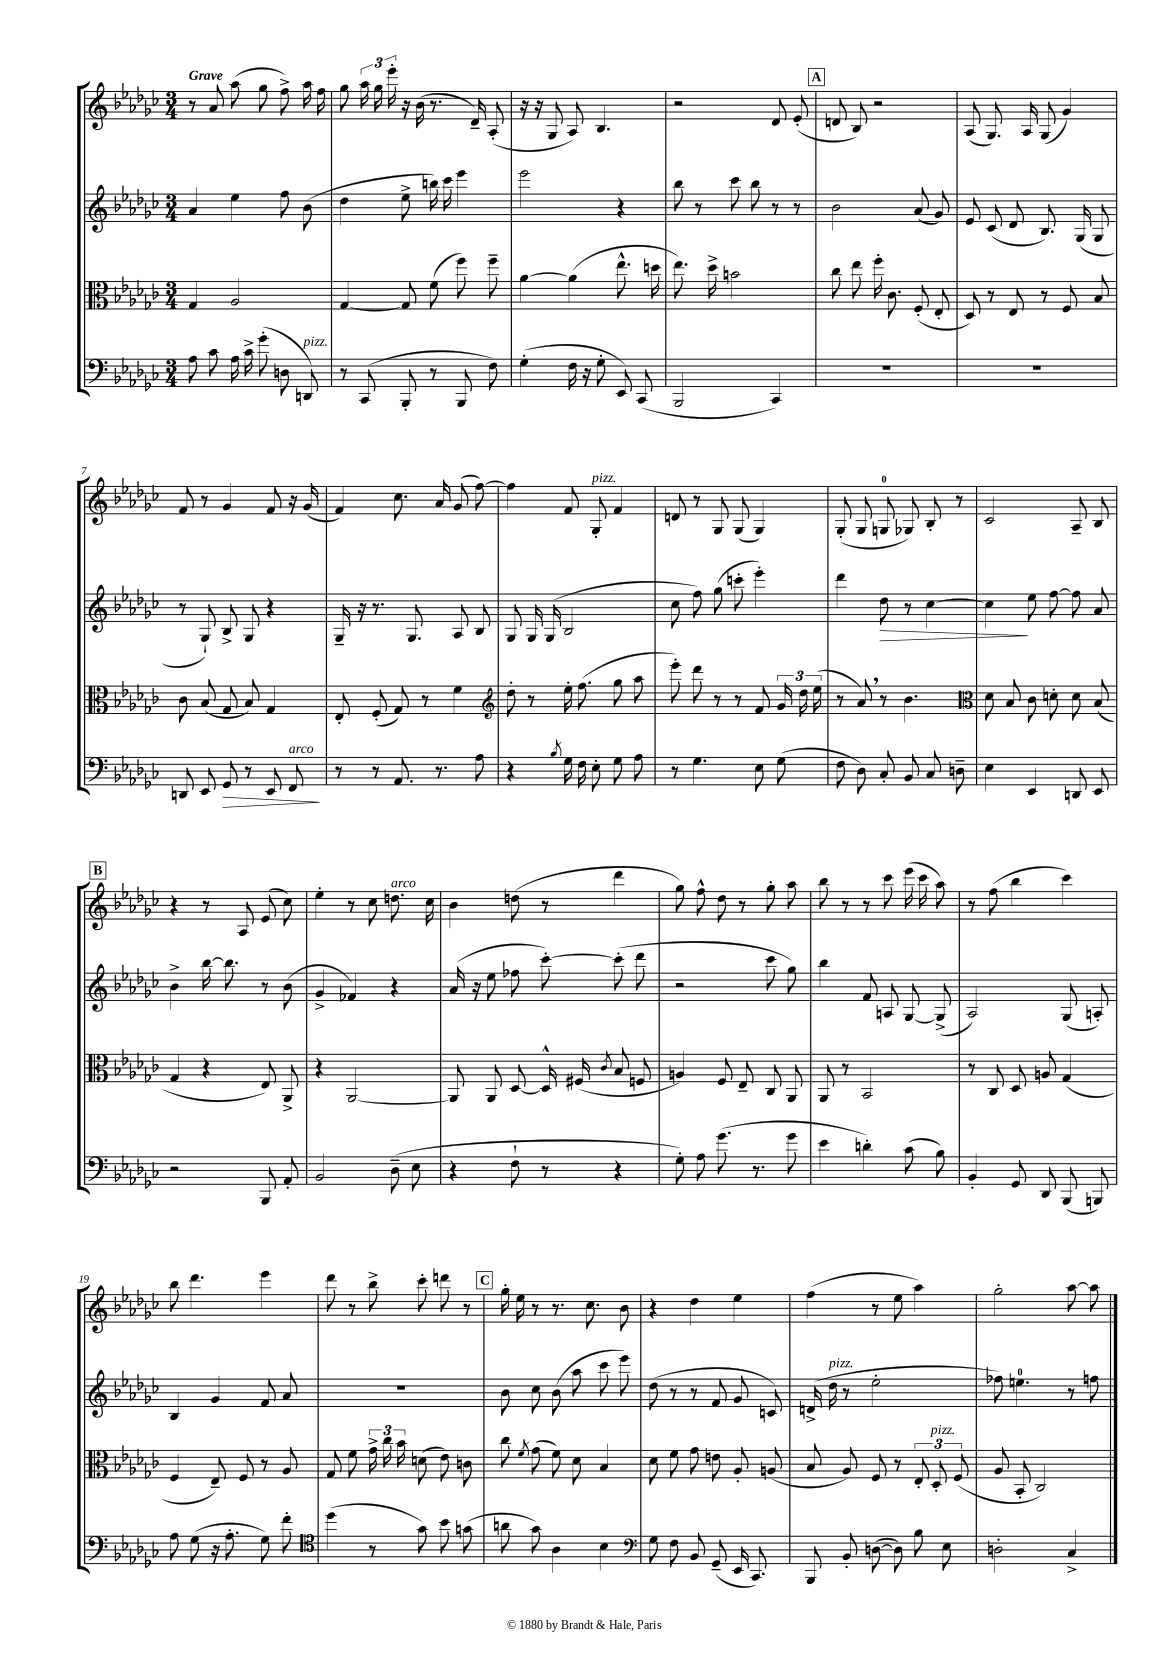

**kern	**dynam	**kern	**kern	**dynam	**kern
*part4	*part4	*part3	*part2	*part2	*part1
*staff4	*staff4	*staff3	*staff2	*staff2	*staff1
*clefF4	*	*clefC3	*clefG2	*	*clefG2
*k[b-e-a-d-g-c-]	*	*k[b-e-a-d-g-c-]	*k[b-e-a-d-g-c-]	*	*k[b-e-a-d-g-c-]
*M3/4	*	*M3/4	*M3/4	*	*M3/4
=1	=1	=1	=1	=1	=1
!	!	!	!	!	!LO:TX:a:B:t=Grave
8A-\	.	4G-/	4a-/	.	8r
8c-\	.	.	.	.	8a-/
16A-\	.	2A-/	4ee-\	.	(8aa-\
16c-^\	.	.	.	.	.
(8g-'\	.	.	.	.	8gg-\
8Dn\	.	.	8ff\	.	8ff^\)
!LO:TX:a:i:t=pizz.	!	!	!	!	!
8DDn/)	.	.	(8b-\	.	16aa-\
.	.	.	.	.	16ff\
=2	=2	=2	=2	=2	=2
8r	.	[4G-/	4dd-\	.	8gg-\
(8CC-/	.	.	.	.	24aa-\
.	.	.	.	.	24gg-\
.	.	.	.	.	24eee-'\
8BBB-'/	.	8G-/]	8ee-^\	.	16r
.	.	.	.	.	(16b-\
8r	.	(8f\	16bbn\)	.	8.r
.	.	.	16ccc-\	.	.
8BBB-/	.	8ff\)	4eee-\	.	.
.	.	.	.	.	16d-~/)
8F\)	.	8ff~\	.	.	(8A-'/
=3	=3	=3	=3	=3	=3
(4G-'\	.	[4a-\	2eee-\	.	16r
.	.	.	.	.	16r
.	.	.	.	.	8G-/
16F\	.	(4a-\]	.	.	8A-/)
16r	.	.	.	.	.
8G-'\	.	.	.	.	4.B-/
8EE-/)	.	8.ee-^^\	4r	.	.
(8CC-/	.	.	.	.	.
.	.	16ddn\	.	.	.
=4	=4	=4	=4	=4	=4
2BBB-/	.	8.ee-\)	8bb-\	.	2r
.	.	.	8r	.	.
.	.	16dd-^\	.	.	.
.	.	2bn\	8ccc-\	.	.
.	.	.	8bb-\	.	.
4CC-/)	.	.	8r	.	8d-/
.	.	.	8r	.	(8e-'/
!!LO:REH:place=s1:t=A
=5	=5	=5	=5	=5	=5
2.r	.	8cc-\	2b-\	.	8dn/
.	.	8ee-\	.	.	8B-/)
.	.	16ff'\	.	.	2r
.	.	8.c-\	.	.	.
.	.	(8F'/	(8a-/	.	.
.	.	8E-'/	8g-/)	.	.
=6	=6	=6	=6	=6	=6
2.r	.	8D-/)	8e-/	.	(8A-/
.	.	8r	(8c-/	.	8.G-/)
.	.	8E-/	8d-/	.	.
.	.	.	.	.	16A-/
.	.	8r	8.B-/)	.	(8G-/
.	.	8F/	.	.	4g-/)
.	.	.	(16G-/	.	.
.	.	8B-/	8G-/	.	.
!!LO:LB:g=z
=7	=7	=7	=7	=7	=7
8DDn/	.	8c-\	8r	.	8f/
8EE-/	.	(8B-/	8G-`/)	.	8r
!	!LO:HP:b	!	!	!	!
8GG-/	>	8G-/	8B-^/	.	4g-/
8r	.	8B-/)	8G-/	.	.
8EE-/	.	4G-/	4r	.	8f/
!LO:TX:a:i:t=arco	!	!	!	!	!
8FF/	.	.	.	.	16r
.	.	.	.	.	(16g-/
.	]	.	.	.	.
=8	=8	=8	=8	=8	=8
8r	.	8E-'/	16G-~/	.	4f/)
.	.	.	16r	.	.
8r	.	(8F'/	8.r	.	.
8.AA-/	.	8G-/)	.	.	8.cc-\
.	.	.	8.G-/	.	.
.	.	8r	.	.	.
8.r	.	.	.	.	16a-/
.	.	4f\	8A-/	.	(8g-/
8A-\	.	.	8B-/	.	[8ff\)
=9	=9	=9	=9	=9	=9
*	*	*clefG2	*	*	*
4r	.	8dd-'\	8G-/	.	4ff\]
.	.	8r	16G-/	.	.
.	.	.	(16G-/	.	.
8qB-/	.	.	.	.	.
16G-\	.	16ee-'\	2B-/	.	8f/
16F\	.	(8.ff\	.	.	.
!	!	!	!	!	!LO:TX:a:i:t=pizz.
8E-'\	.	.	.	.	8G-'/
8G-\	.	8gg-\	.	.	4f/
8A-\	.	8aa-\	.	.	.
=10	=10	=10	=10	=10	=10
8r	.	8eee-'\)	8cc-\	.	8dn/
4.G-\	.	8ddd-\	8ff\)	.	8r
.	.	8r	(8gg-\	.	8G-/
.	.	8r	8cccn'\	.	(8G-/
8E-\	.	8f/	4eee-'\)	.	4G-/)
(8G-\	.	24g-/	.	.	.
.	.	24dd-\	.	.	.
.	.	(24ee-\	.	.	.
=11	=11	=11	=11	=11	=11
8F\	.	8r	4ddd-\	.	(8G-'/
8D-\)	.	8a-,/)	.	.	8G-/
!	!	!	!	!LO:HP:b	!
8C-'/	.	8r	8dd-\	>	8Gn/
8BB-/	.	4.b-\	8r	.	8G-X/)
8C-/	.	.	[4cc-\	.	8B-'/
8Dn~\	.	.	.	.	8r
=12	=12	=12	=12	=12	=12
*	*	*clefC3	*	*	*
4E-\	.	8d-\	4cc-\]	.	2c-/
.	.	8B-/	.	.	.
4EE-/	.	8c-\	8ee-\	]	.
.	.	8dn'\	[8ff\	.	.
8DDn/	.	8d\	8ff\]	.	8A-~/
8EE-/	.	(8B-/	8a-/	.	8B-/
!!LO:LB:g=z
!!LO:REH:place=s1:t=B
=13	=13	=13	=13	=13	=13
2r	.	4G-/	4b-^\	.	4r
.	.	4r	[16bb-\	.	8r
.	.	.	8.bb-\]	.	.
.	.	.	.	.	8A-/
8BBB-/	.	8E-/)	8r	.	(8e-/
8AA-'/	.	8AA-^/	(8b-\	.	8cc-\)
=14	=14	=14	=14	=14	=14
2BB-/	.	4r	4g-^/	.	4ee-'\
.	.	[2AA-/	4f-X/)	.	8r
.	.	.	.	.	8cc-\
!	!	!	!	!	!LO:TX:a:i:t=arco
(8D-~\	.	.	4r	.	8.ddn\
8E-\	.	.	.	.	.
.	.	.	.	.	16cc-\
=15	=15	=15	=15	=15	=15
4r	.	8AA-/]	(16a-/	.	4b-\
.	.	.	16r	.	.
.	.	8AA-/	8ee-\	.	.
8F`\	.	[8D-/	8ff-X\	.	(8ddn\
8r	.	16D-^^/]	[8ccc-'\)	.	8r
.	.	(16F#X/	.	.	.
.	.	8qc-/	.	.	.
4r	.	8B-/	(8ccc-'\]	.	4ddd-\
.	.	8Fn/	8ddd-\	.	.
=16	=16	=16	=16	=16	=16
8G-'\)	.	4An/)	2r	.	8gg-\)
8A-\	.	.	.	.	8ff^^\
(8.g-\	.	8F/	.	.	8dd-\
.	.	8E-~/	.	.	8r
8.r	.	.	.	.	.
.	.	8C-/	8ccc-\	.	8gg-'\
8g-\	.	8AA-/	8gg-\)	.	8aa-\
=17	=17	=17	=17	=17	=17
4e-\	.	8AA-/	4bb-\	.	8bb-\
.	.	8r	.	.	8r
4dn'\)	.	2BB-/	8f/	.	8r
.	.	.	8An/	.	8ccc-\
(8c-\	.	.	[8G-/	.	(16eee-\
.	.	.	.	.	16ccc-\
8B-\)	.	.	(8G-^/]	.	8aa-\)
=18	=18	=18	=18	=18	=18
4BB-'/	.	8r	2A-/)	.	8r
.	.	8C-/	.	.	(8ff\
8GG-/	.	8D-/	.	.	4bb-\
8DD-/	.	8An/	.	.	.
(8BBB-/	.	(4G-/	(8G-/	.	4ccc-\)
8BBBn/)	.	.	8An'/)	.	.
!!LO:LB:g=z
=19	=19	=19	=19	=19	=19
8A-\	.	4F/	4B-/	.	8bb-\
(8G-\	.	.	.	.	4.ddd-\
16r	.	8E-~/)	4g-/	.	.
8.A-'\	.	.	.	.	.
.	.	8F/	.	.	.
8G-\)	.	8r	8f/	.	4eee-\
8f'\	.	8A-/	8a-/	.	.
=20	=20	=20	=20	=20	=20
*clefC4	*	*	*	*	*
(4dd-\	.	8G-/	2.r	.	8ddd-\
.	.	8f\	.	.	8r
8r	.	24g-^\	.	.	8bb-^\
.	.	24cc-\	.	.	.
.	.	24b-\	.	.	.
8g-\)	.	(8dn\	.	.	8ccc-'\
8b-\	.	8e-\)	.	.	8dddn\
(8gn\	.	8cn\	.	.	8r
!!LO:REH:place=s1:t=C
=21	=21	=21	=21	=21	=21
8an\	.	8cc-\	8b-\	.	16gg-'\
.	.	.	.	.	16ee-\
.	.	8qf/	.	.	.
8g-\)	.	(8g-\	8cc-\	.	8r
4A-\	.	8f\)	(8b-\	.	8.r
.	.	8d-\	8aa-\	.	.
.	.	.	.	.	8.cc-\
4B-\	.	4B-/	8ccc-\	.	.
.	.	.	8eee-\)	.	8b-\
=22	=22	=22	=22	=22	=22
*clefF4	*	*	*	*	*
8G-\	.	8d-\	(8dd-\	.	4r
8F\	.	8f\	8r	.	.
8BB-/	.	8g-\	8r	.	4dd-\
(8GG-~/	.	8en\	8f/	.	.
16EE-/	.	8A-'/	8g-/	.	4ee-\
8.CC-/)	.	.	.	.	.
.	.	(8An/	8cn/)	.	.
=23	=23	=23	=23	=23	=23
8BBB-/	.	8B-/	(16dn^/	.	(4ff\
!	!	!	!LO:TX:a:i:t=pizz.	!	!
.	.	.	16dd-\	.	.
8BB-'/	.	8A-/)	8r	.	.
([8Dn\	.	8F/	2ee-'\	.	8r
8D\])	.	8r	.	.	8ee-\
8B-\	.	12E-'/	.	.	4aa-\)
!	!	!LO:TX:a:i:t=pizz.	!	!	!
.	.	12D-'/	.	.	.
8E-\	.	.	.	.	.
.	.	(12F/	.	.	.
=24	=24	=24	=24	=24	=24
2Dn'\	.	8A-/	8ff-X\)	.	2gg-'\
.	.	8BB-'/	4.een\	.	.
.	.	2C-/)	.	.	.
4C-^/	.	.	8r	.	[8aa-\
.	.	.	8ffn\	.	8aa-\]
==	==	==	==	==	==
*-	*-	*-	*-	*-	*-
